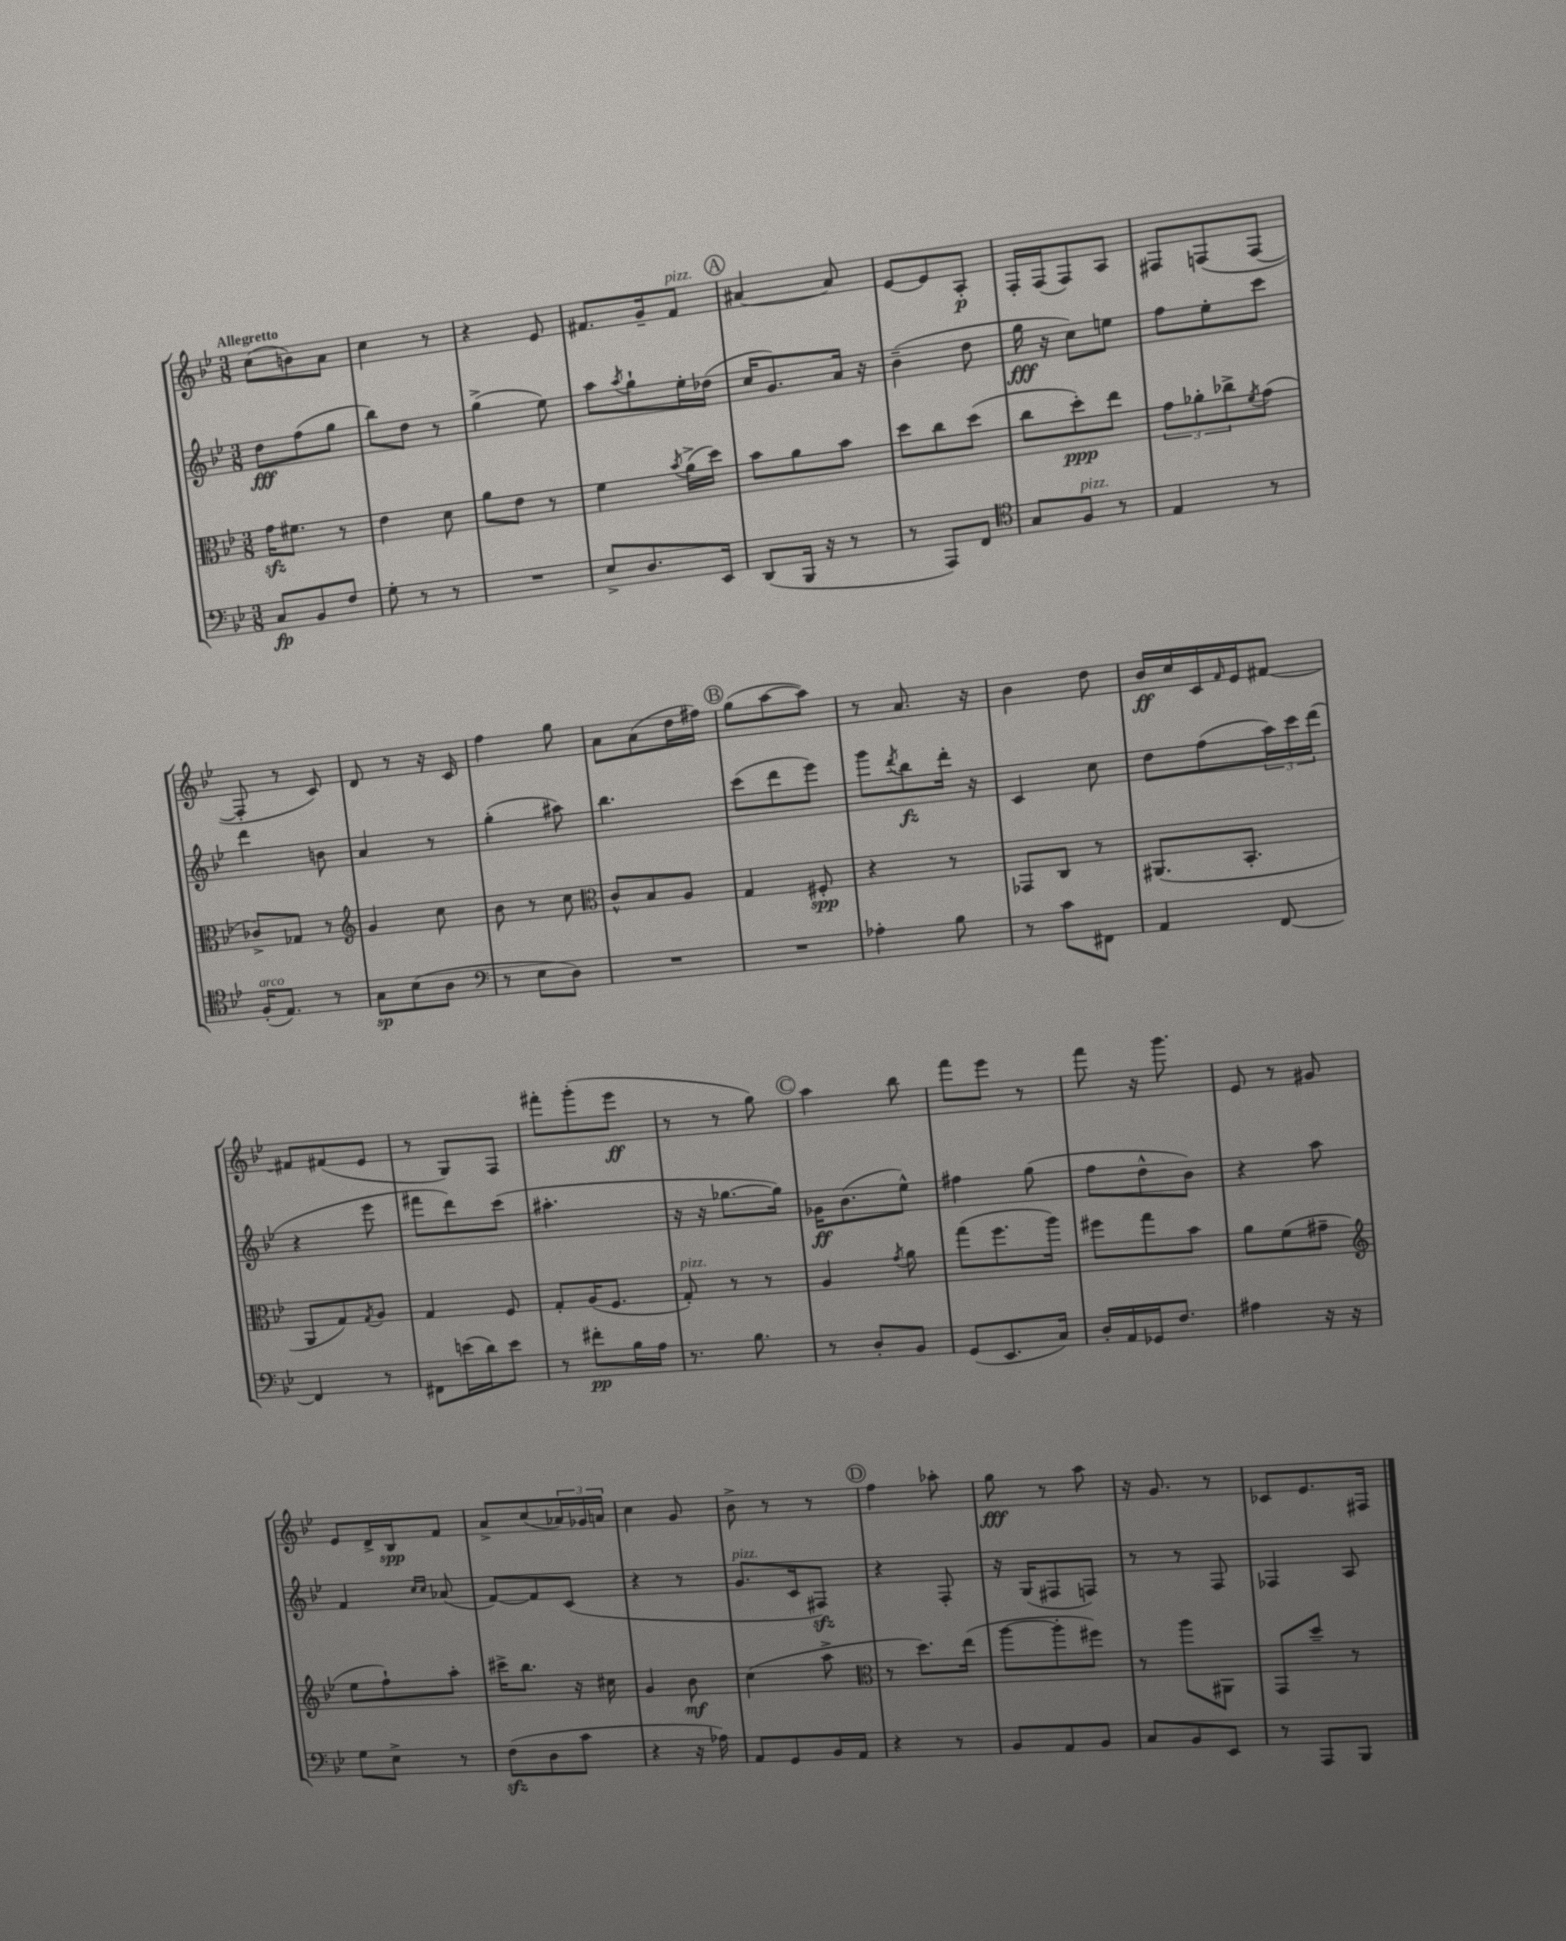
<<
\new StaffGroup <<
\new Staff = "s0" {
    \clef treble \key bes \major \numericTimeSignature \time 3/8 \tempo "Allegretto"
    c''8( b'8) a'8 |
    c''4 r8 |
    r4 ees'8 |
    fis'8. g'16-- fis'8^\markup { \italic "pizz." } |
    \mark \markup { \circle "A" } ais'4~ ais'8 |
    ees'8~ ees'8 a8-.\p |
    f16-. f16( f8) a8 |
    fis8 f8( f8~ |
    f8-. r8 c'8) |
    d'8 r8 r16 c'16 |
    f''4 g''8 |
    a'8 a'8( d''16 fis''16) |
    \mark \markup { \circle "B" } g''8( a''8~ a''8) |
    r8 a'8. r16 |
    bes'4 d''8 |
    bes'16\ff c''16 c'16 \grace { f'16 } ees'16 fis'8~ |
    fis'8 fis'8( ees'8 |
    r8 g8) f8 |
    fis'''8-. g'''8-.( ees'''8\ff |
    r8 r8 g''8) |
    \mark \markup { \circle "C" } a''4 bes''8 |
    f'''8 ees'''8 r8 |
    f'''8 r16 g'''8. |
    ees'8 r8 gis'8 |
    ees'8 d'16-> bes16\spp f'8 |
    a'8-> c''8( \tuplet 3/2 { aes'16) ges'16 a'16 } |
    c''4 g'8 |
    bes'8-> r8 r8 |
    \mark \markup { \circle "D" } f''4 aes''8-. |
    g''8\fff r8 a''8 |
    r16 g'8. r8 |
    ces'8 ees'8. fis16 \bar "|." |
}
\new Staff = "s1" {
    \clef treble \key bes \major \numericTimeSignature \time 3/8
    d''8\fff f''8( g''8 |
    bes''8) d''8 r8 |
    g''4->( ees''8) |
    a''8 \acciaccatura { a''8 } g''8-! ees''16-. des''16( |
    \mark \markup { \circle "A" } c''16 g'8.) a'16 r16 |
    bes'4--( d''8 |
    g''16\fff r16 c''8) e''8 |
    f''8 ees''8-. c'''8 |
    d'''4 b'8 |
    a'4 r8 |
    g''4-.( ais''8) |
    bes''4. |
    \mark \markup { \circle "B" } c'''8( d'''8 ees'''8) |
    g'''8 \acciaccatura { d'''8 } bes''8\fz d'''16-. r16 |
    c'4 c''8 |
    d''8 f''8( \tuplet 3/2 { a''16) c'''16 d'''16( } |
    r4 ees'''8 |
    fis'''8 d'''8) c'''8( |
    ais''4.-. |
    r16 r16 ges''8.~ ges''16) |
    \mark \markup { \circle "C" } ges'16\ff bes'8.( ees''8-^) |
    fis''4 g''8( |
    f''8 d''8-^ bes'8) |
    r4 a''8 |
    f'4 \grace { c''16 c''16 } aes'8( |
    f'8~) f'8 c'8( |
    r4 r8 |
    g'8.^\markup { \italic "pizz." } c'16 fis8\sfz) |
    \mark \markup { \circle "D" } r4 f8-. |
    r16 g16( fis8 f8) |
    r8 r8 f8 |
    fes4 a8 \bar "|." |
}
\new Staff = "s2" {
    \clef alto \key bes \major \numericTimeSignature \time 3/8
    g'16\sfz fis'8. r8 |
    ees'4 d'8 |
    a'8 ees'8 r8 |
    f'4 \acciaccatura { bes'8 } a'16->( d''16) |
    \mark \markup { \circle "A" } bes'8 a'8 bes'8 |
    d''8 c''8 d''8( |
    c''8 d''8-.\ppp) ees''8 |
    \tuplet 3/2 { g'8 aes'8-. ces''8-> } \acciaccatura { f'8 } g'8( |
    ces'8->) ges8 r8 |
    \clef treble g'4 c''8 |
    bes'8 r8 c''8 |
    \clef alto c'8-^ bes8 a8 |
    \mark \markup { \circle "B" } g4 fis8-.\spp |
    r4 r8 |
    ges,8 c8 r8 |
    ais,8.( bes,8.-. |
    a,8 g8) \acciaccatura { g8 } a8 |
    g4 f8 |
    g8-. a16( f8. |
    g8-.^\markup { \italic "pizz." }) r8 r8 |
    \mark \markup { \circle "C" } a4 \acciaccatura { g'8 } a'8 |
    g''8( f''8. a''16) |
    fis''8 g''8 bes'8 |
    a'8 f'8( gis'8-- |
    \clef treble ees''8 f''8-!) a''8-. |
    cis'''16-> bes''8. r16 cis''16 |
    g'4 bes'8\mf |
    c''4( a''8-> |
    \mark \markup { \circle "D" } \clef alto r8 d''8.) ees''16( |
    a''8~ a''8-. fis''8) |
    r8 a''8 ais,8 |
    g,8 d''8-- r8 \bar "|." |
}
\new Staff = "s3" {
    \clef bass \key bes \major \numericTimeSignature \time 3/8
    c8\fp bes,8 f8 |
    g8-. r8 r8 |
    R4. |
    ees8-> d8. ees,16 |
    \mark \markup { \circle "A" } d,8( bes,,16 r16 r8 |
    r8 a,,8) f,8 |
    \clef tenor g8 f8^\markup { \italic "pizz." } r8 |
    ees4 r8 |
    f16-.^\markup { \italic "arco" }( ees8.) r8 |
    g8\sp bes8( a8 |
    \clef bass r8 ees8 d8) |
    R4. |
    \mark \markup { \circle "B" } R4. |
    aes4-. bes8 |
    r8 c'8 fis,8 |
    a,4 f,8~ |
    f,4 r8 |
    fis,8 e'16( d'16) e'8 |
    r8 fis'8-.\pp bes16 a16 |
    r8. bes8. |
    \mark \markup { \circle "C" } r8 d8-. bes,8 |
    g,8( ees,8. c16) |
    d16-. a,16 ges,16 f8. |
    ais4 r16 r16 |
    g8 ees8-> r8 |
    f8\sfz( d8 c'8 |
    r4 r16 aes16) |
    a,8 g,8 bes,16 a,16 |
    \mark \markup { \circle "D" } r4 r8 |
    bes,8 a,8 bes,8 |
    c8 bes,8 ees,8 |
    r8 a,,8 bes,,8 \bar "|." |
}
>>
>>
\layout { \context { \Score \remove "Bar_number_engraver" } }
